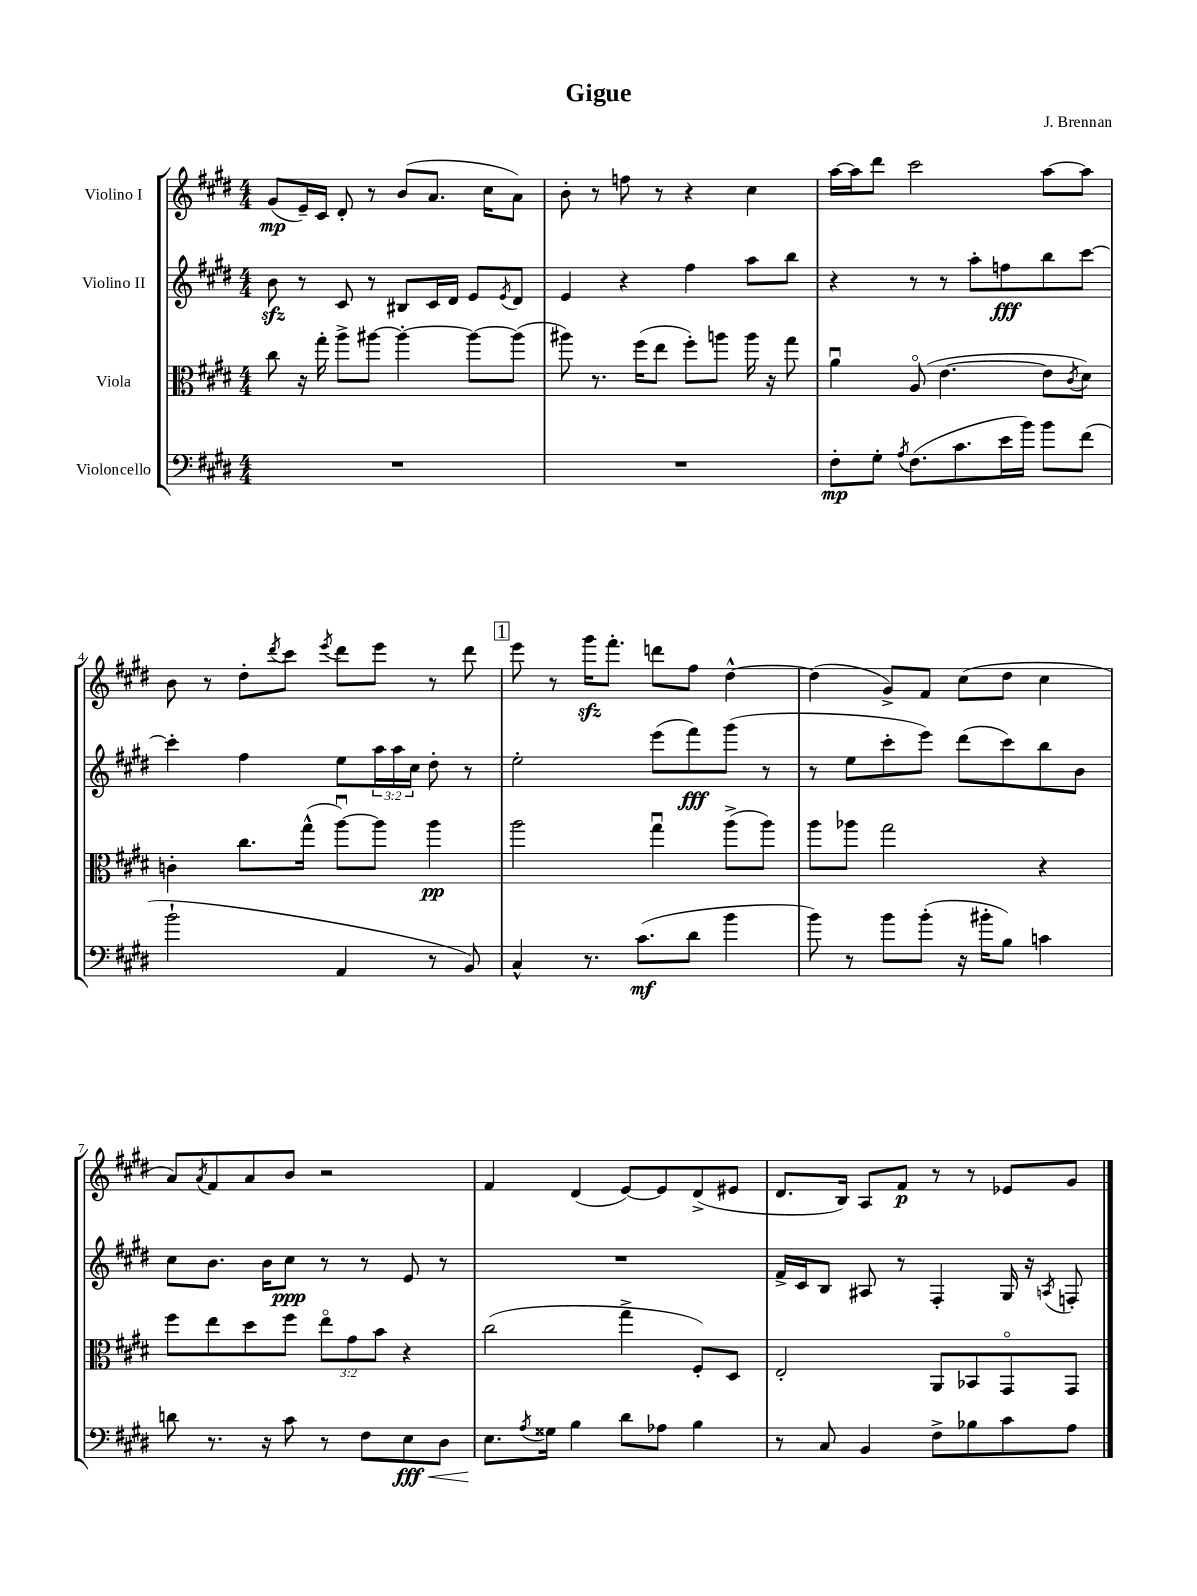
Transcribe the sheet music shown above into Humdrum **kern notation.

**kern	**dynam	**kern	**dynam	**kern	**dynam	**kern	**dynam
*part4	*part4	*part3	*part3	*part2	*part2	*part1	*part1
*staff4	*staff4	*staff3	*staff3	*staff2	*staff2	*staff1	*staff1
*I"Violoncello	*	*I"Viola	*	*I"Violino II	*	*I"Violino I	*
*clefF4	*	*clefC3	*	*clefG2	*	*clefG2	*
*k[f#c#g#d#]	*	*k[f#c#g#d#]	*	*k[f#c#g#d#]	*	*k[f#c#g#d#]	*
*M4/4	*	*M4/4	*	*M4/4	*	*M4/4	*
=1	=1	=1	=1	=1	=1	=1	=1
1r	.	8cc#\	.	8bzz\	.	(8g#/L	mp
.	.	16r	.	8r	.	16e~/L)	.
.	.	16gg#'\	.	.	.	16c#/JJ	.
.	.	8aa^\L	.	8c#/	.	8d#'/	.
.	.	[8aa#X\J	.	8r	.	8r	.
.	.	4aa#'\_	.	8B#X/L	.	(8b/L	.
.	.	.	.	16c#/L	.	8.a/J	.
.	.	.	.	16d#/JJ	.	.	.
.	.	8aa#\L_	.	8e/L	.	.	.
.	.	.	.	.	.	16cc#\KL	.
.	.	.	.	8qe/	.	.	.
.	.	(8aa#\J]	.	8d#/J	.	8a\J)	.
=2	=2	=2	=2	=2	=2	=2	=2
1r	.	8aa#X\)	.	4e/	.	8b'\	.
.	.	8.r	.	.	.	8r	.
.	.	.	.	4r	.	8ffn\	.
.	.	(16ff#\KL	.	.	.	.	.
.	.	8ee\J	.	.	.	8r	.
.	.	8ff#'\L)	.	4ff#\	.	4r	.
.	.	8aan\J	.	.	.	.	.
.	.	16aa\	.	8aa\L	.	4cc#\	.
.	.	16r	.	.	.	.	.
.	.	8gg#\	.	8bb\J	.	.	.
=3	=3	=3	=3	=3	=3	=3	=3
8F#'\L	mp	4au\	.	4r	.	[16aa\LL	.
.	.	.	.	.	.	16aa\J]	.
8G#'\J	.	.	.	.	.	8ddd#\J	.
8qA/	.	.	.	.	.	.	.
(8.F#\L	.	(8A/	.	8r	.	2ccc#\	.
.	.	[4.e\	.	8r	.	.	.
8.c#\	.	.	.	.	.	.	.
.	.	.	.	8aa'\L	.	.	.
16e\L	.	.	.	8ffn\	fff	.	.
16b\JJ)	.	.	.	.	.	.	.
8b\L	.	8e\L]	.	8bb\	.	[8aa\L	.
.	.	8qc#/	.	.	.	.	.
(8f#\J	.	8d#\J)	.	[8ccc#\J	.	8aa\J]	.
!!LO:LB:g=z
=4	=4	=4	=4	=4	=4	=4	=4
2b`\	.	4cn'\	.	4ccc#'\]	.	8b\	.
.	.	.	.	.	.	8r	.
.	.	8.cc#\L	.	4ff#\	.	8dd#'\L	.
.	.	.	.	.	.	8qddd#/	.
.	.	.	.	.	.	8ccc#\J	.
.	.	(16gg#^^\Jk	.	.	.	.	.
.	.	.	.	.	.	8qeee/	.
4AA/	.	[8aau\L)	.	8ee\L	.	8ddd#\L	.
.	.	8aa\J]	.	24aa\L	.	8eee\J	.
.	.	.	.	24aa\	.	.	.
.	.	.	.	24cc#\JJ	.	.	.
8r	.	4aa\	pp	8dd#'\	.	8r	.
8BB/)	.	.	.	8r	.	8ddd#\	.
!!LO:REH:place=s1:t=1
=5	=5	=5	=5	=5	=5	=5	=5
4C#^^/	.	2aa\	.	2ee'\	.	8eee\	.
.	.	.	.	.	.	8r	.
8.r	.	.	.	.	.	16ggg#zz\KL	.
.	.	.	.	.	.	8.fff#'\J	.
(8.c#\L	mf	.	.	.	.	.	.
.	.	4gg#u\	.	(8eee\L	.	8dddn\L	.
8d#\J	.	.	.	8fff#\)	fff	8ff#\J	.
4b\	.	(8aa^\L	.	(8ggg#\J	.	[4dd#^^\	.
.	.	8aa\J)	.	8r	.	.	.
=6	=6	=6	=6	=6	=6	=6	=6
8b\)	.	8aa\L	.	8r	.	(4dd#\]	.
8r	.	8aa-X\J	.	8ee\L	.	.	.
8b\L	.	2gg#\	.	8ccc#'\	.	8g#^/L)	.
(8b'\J	.	.	.	8eee\J)	.	8f#/J	.
16r	.	.	.	(8ddd#\L	.	(8cc#\L	.
16b#X'\KL	.	.	.	.	.	.	.
8B\J)	.	.	.	8ccc#\)	.	8dd#\J	.
4cn\	.	4r	.	8bb\	.	4cc#\	.
.	.	.	.	8b\J	.	.	.
!!LO:LB:g=z
=7	=7	=7	=7	=7	=7	=7	=7
8dn\	.	8ff#\L	.	8cc#\L	.	8a/L)	.
.	.	.	.	.	.	8qa/	.
8.r	.	8ee\	.	8.b\J	.	8f#/	.
.	.	8dd#\	.	.	.	8a/	.
16r	.	.	.	16b\KL	.	.	.
8c#\	.	8ff#\J	.	8cc#\J	ppp	8b/J	.
8r	.	12ee\L	.	8r	.	2r	.
.	.	12g#\	.	.	.	.	.
8F#\L	.	.	.	8r	.	.	.
.	.	12b\J	.	.	.	.	.
!	!LO:HP:b	!	!	!	!	!	!
8E\	< fff	4r	.	8e/	.	.	.
8D#\J	.	.	.	8r	.	.	.
=8	=8	=8	=8	=8	=8	=8	=8
8.E\L	.	(2cc#\	.	1r	.	4f#/	.
8qA/	.	.	.	.	.	.	.
16G##X\Jk	[	.	.	.	.	.	.
4B\	.	.	.	.	.	(4d#/	.
8d#\L	.	4gg#^\	.	.	.	[8e/L)	.
8A-X\J	.	.	.	.	.	8e/]	.
4B\	.	8F#'/L)	.	.	.	(8d#^/	.
.	.	8D#/J	.	.	.	8e#X/J	.
=9	=9	=9	=9	=9	=9	=9	=9
8r	.	2E'/	.	16f#^/LL	.	8.d#/L	.
.	.	.	.	16c#/J	.	.	.
8C#/	.	.	.	8B/J	.	.	.
.	.	.	.	.	.	16B/Jk)	.
4BB/	.	.	.	8A#X/	.	8A/L	.
.	.	.	.	8r	.	8f#/J	p
8F#^\L	.	8AA/L	.	4F#'/	.	8r	.
8B-X\	.	8BB-X/	.	.	.	8r	.
8c#\	.	8GG#/	.	16G#/	.	8e-X/L	.
.	.	.	.	16r	.	.	.
.	.	.	.	8qAn/	.	.	.
8A\J	.	8GG#/J	.	8Fn'/	.	8g#/J	.
==	==	==	==	==	==	==	==
*-	*-	*-	*-	*-	*-	*-	*-
